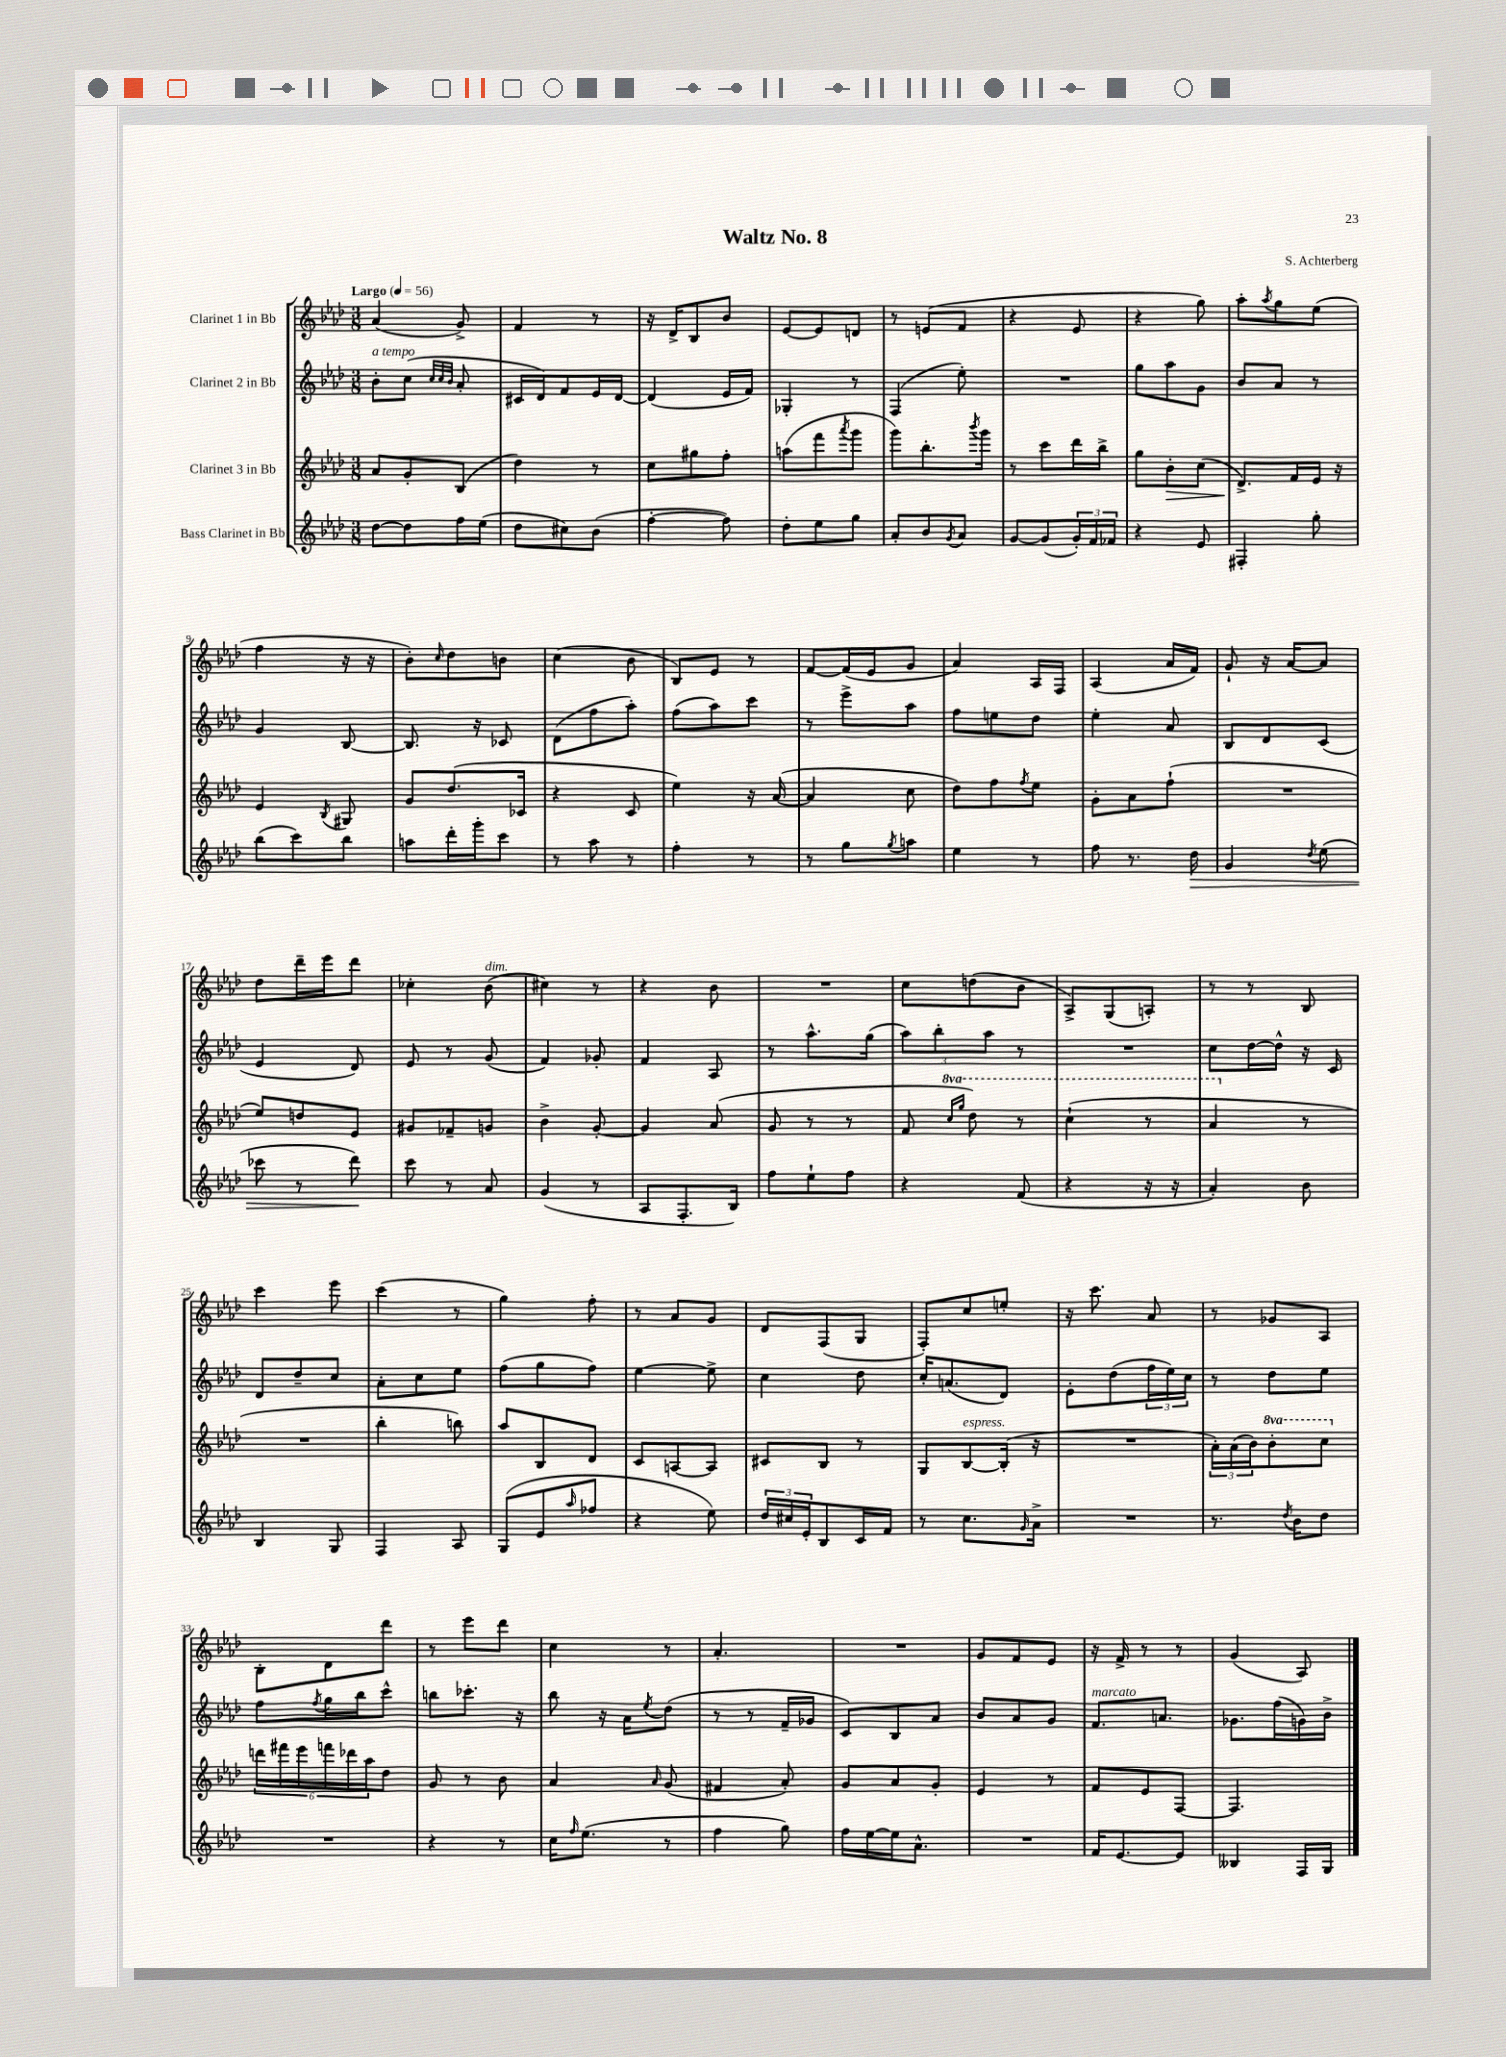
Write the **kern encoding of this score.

**kern	**kern	**kern	**kern
*staff4	*staff3	*staff2	*staff1
*clefG2	*clefG2	*clefG2	*clefG2
*k[b-e-a-d-]	*k[b-e-a-d-]	*k[b-e-a-d-]	*k[b-e-a-d-]
*M3/8	*M3/8	*M3/8	*M3/8
*MM56	*MM56	*MM56	*MM56
[8dd-	8a-	8b-'	(4a-
8dd-]	8g'	(8cc	.
.	.	32qqcc	.
.	.	32qqcc	.
.	.	32qqb-	.
16ff	(8B-	8a-'	8g^)
(16ee-	.	.	.
=	=	=	=
8dd-	4dd-)	16c#	4f
.	.	16d-)	.
8cc#)	.	8f	.
(8b-	8r	16e-	8r
.	.	[16d-	.
=	=	=	=
[4ff'	8cc	(4d-]	16r
.	.	.	16d-^
.	8gg#	.	8B-
8ff])	8ff'	16e-	8b-
.	.	16f)	.
=	=	=	=
8dd-'	(8aa	4G-'	[8e-
8ee-	8fff	.	8e-]
.	8qaaa-	.	.
8gg	8ggg	8r	8d
=	=	=	=
8a-'	8ggg)	(4F	8r
8b-	8.bb-'	.	(8e
8qg	.	.	.
8a-	.	8ee-')	8f
.	8qbbb-	.	.
.	16ggg	.	.
=	=	=	=
[8g	8r	4.r	4r
(8g]	8ccc	.	.
24g')	16ddd-	.	8e-
24f	.	.	.
.	16bb-^	.	.
24f-	.	.	.
=	=	=	=
4r	8gg	8gg	4r
.	8b-'	8aa-	.
8e-	(8cc	8g	8gg)
=	=	=	=
4F#'	8.d-^)	8b-	8aa-'
.	.	.	8qaa-
.	.	8a-	8gg
.	16f	.	.
8gg'	16e-	8r	(8ee-
.	16r	.	.
=	=	=	=
(8bb-	4e-	4g	4ff
8ccc)	.	.	.
.	8qB-	.	.
8bb-	8G#	[8B-	16r
.	.	.	16r
=	=	=	=
8aa	8g	8.B-]	8b-')
.	.	.	16qqcc
16ddd-'	(8.dd-	.	8dd-
16ggg'	.	16r	.
8ccc	.	8c-	8b
.	16c-	.	.
=	=	=	=
8r	4r	(8d-	(4cc
8aa-	.	8ff	.
8r	8c	8aa-')	8b-
=	=	=	=
4ff'	4ee-)	(8ff	8B-)
.	.	8aa-)	8e-
8r	16r	8ccc	8r
.	([16a-	.	.
=	=	=	=
8r	4a-]	8r	[8f
8gg	.	8eee-^	(16f]
.	.	.	16e-
8qgg	.	.	.
8aa	8cc	8aa-	8g
=	=	=	=
4ee-	8dd-)	8ff	4a-)
.	8ff	8ee	.
.	8qff	.	.
8r	8ee-	8dd-	16A-
.	.	.	16F
=	=	=	=
8ff	8g'	4ee-'	(4A-
8.r	8a-	.	.
.	(8ff`	8a-	16a-
16dd-	.	.	16f)
=	=	=	=
4g	4.r	8B-	8g`
.	.	8d-	16r
.	.	.	[16a-
8qdd-	.	.	.
(8ee-	.	(8c	8a-]
=	=	=	=
8ccc-	8ee-)	4e-	8dd-
8r	8dd	.	16ddd-~
.	.	.	16eee-
8ddd-)	8e-	8d-)	8ddd-
=	=	=	=
8ccc	8g#	8e-	4cc-'
8r	8f-~	8r	.
8a-	8g	(8g	(8b-
=	=	=	=
(4g	4b-^	4f)	4cc#)
8r	[8g'	8g-'	8r
=	=	=	=
8A-	4g]	4f	4r
8.F'	.	.	.
.	(8a-	8A-	8b-
16B-)	.	.	.
=	=	=	=
8ff	8g	8r	4.r
8ee-`	8r	8.aa-^^	.
8ff	8r	.	.
.	.	(16gg	.
=	=	=	=
4r	8f	12aa-)	8cc
.	.	12bb-'	.
.	16qqccc	.	.
.	16qqggg	.	.
.	8ddd-)	.	(8dd
.	.	12aa-	.
(8f	8r	8r	8b-
=	=	=	=
4r	(4ccc`	4.r	8A-^)
.	.	.	(8G
16r	8r	.	8A')
16r	.	.	.
=	=	=	=
4a-')	4aa-	8cc	8r
.	.	[16dd-	8r
.	.	16dd-^^]	.
8b-	8r	16r	8B-
.	.	16c	.
=	=	=	=
4B-	4.r	8d-	4ccc
.	.	8dd-~	.
8G	.	8cc	8eee-
=	=	=	=
4F	4bb-'	8a-'	(4ccc
.	.	8cc	.
8A-	8bb)	8ee-	8r
=	=	=	=
(8G	8aa-	(8ff	4gg)
8e-	8B-	8gg	.
16qqaa-	.	.	.
8ff-	8d-	8ff)	8ff'
=	=	=	=
4r	8c	[4ee-	8r
.	[8A	.	8a-
8ee-)	8A]	8ee-^]	8g
=	=	=	=
24dd-	8c#	4cc	8d-
24cc#	.	.	.
24e-'	.	.	.
8B-	8B-	.	(8F
16c	8r	8dd-	8G
16f	.	.	.
=	=	=	=
8r	8G	16cc'	8F')
.	.	(8.a	.
8.cc	[8B-	.	8cc
.	(16B-']	8d-)	8ee'
16qqg	.	.	.
16a-^	16r	.	.
=	=	=	=
4.r	4.r	8e-'	16r
.	.	.	8.ccc
.	.	(8dd-	.
.	.	24ff	8a-
.	.	24ee-)	.
.	.	24cc	.
=	=	=	=
8.r	24a-')	8r	8r
.	(24a-	.	.
.	24b-)	.	.
.	8bb-'	8dd-	8g-
8qdd-	.	.	.
16b-	.	.	.
8dd-	8ccc	8ee-	8A-
=	=	=	=
4.r	24ddd	8ff	8B-'
.	24fff#	.	.
.	24eee-	.	.
.	.	8qff	.
.	24fff	16gg	8d-
.	24ddd-	.	.
.	.	16bb-	.
.	24aa-	.	.
.	8dd-	8ccc^^	8ddd-
=	=	=	=
4r	8g	8bb	8r
.	8r	8.ccc-'	8eee-
8r	8b-	.	8ddd-
.	.	16r	.
=	=	=	=
16cc	4a-	8bb-	4cc
16qqff	.	.	.
(8.ee-	.	.	.
.	.	16r	.
.	.	16a-	.
.	16qqa-	8qee-	.
8r	(8g	(8dd-	8r
=	=	=	=
4ff	4f#	8r	4.a-'
.	.	8r	.
8gg)	8a-')	16f~	.
.	.	16g-	.
=	=	=	=
16ff	8g	8c)	4.r
[16ee-	.	.	.
16ee-]	8a-	8B-	.
8.a-^^	.	.	.
.	8g'	8a-	.
=	=	=	=
4.r	4e-	8b-	8g
.	.	8a-	8f
.	8r	8g	8e-
=	=	=	=
16f	8f	8.f	16r
[8.e-	.	.	16f^
.	8e-	.	8r
.	.	8.a	.
8e-]	[8F	.	8r
=	=	=	=
4B--	4.F]	8.g-	(4g
.	.	(16ff	.
16F	.	16g)	8A-)
16G	.	16b-^	.
==	==	==	==
*-	*-	*-	*-
